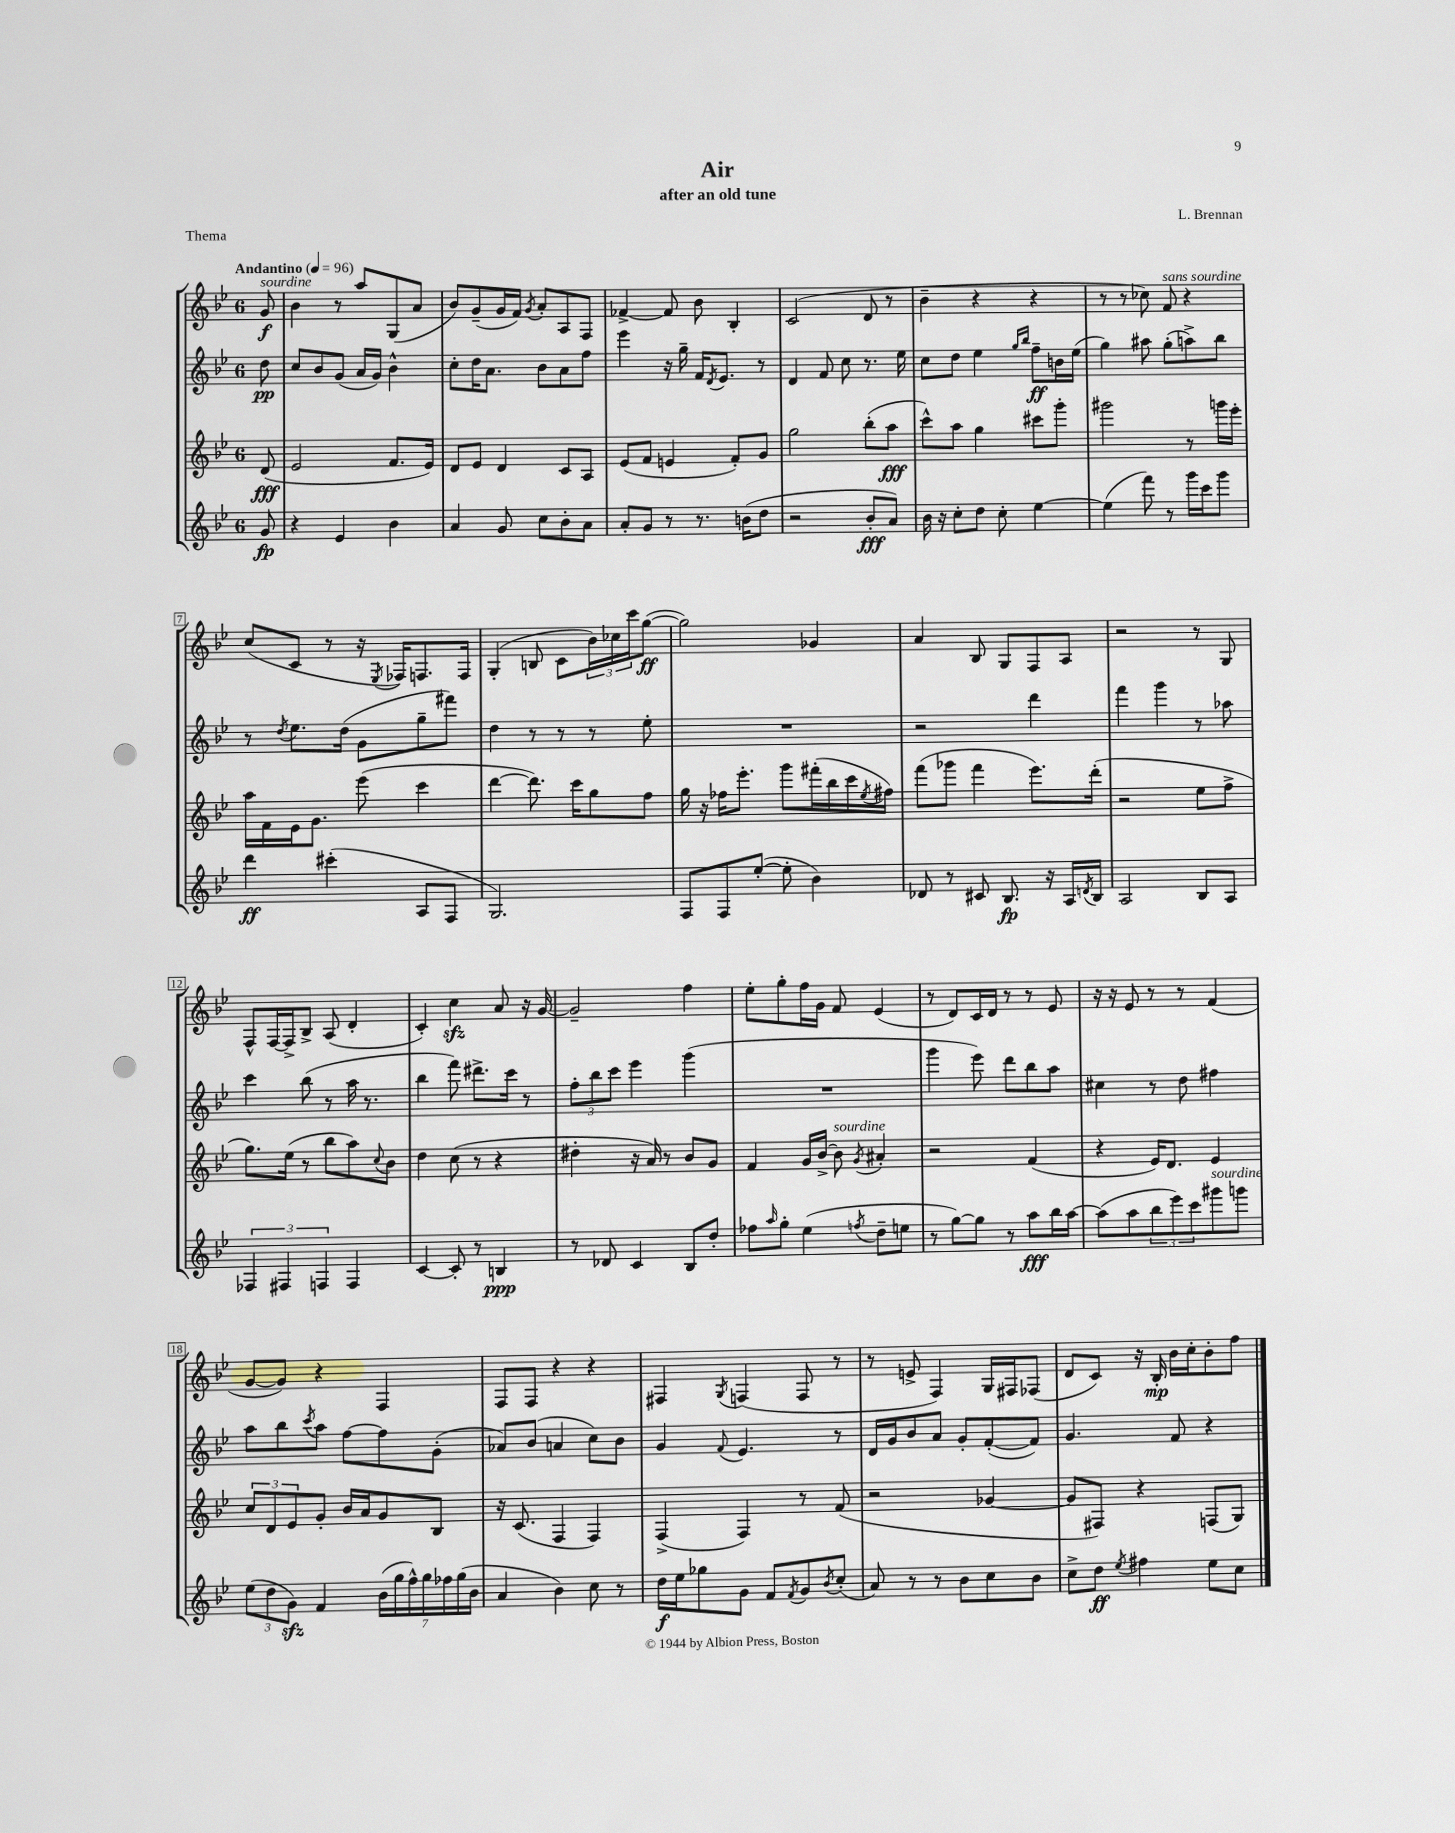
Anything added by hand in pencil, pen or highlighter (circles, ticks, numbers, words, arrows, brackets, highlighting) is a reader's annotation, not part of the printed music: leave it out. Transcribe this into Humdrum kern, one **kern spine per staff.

**kern	**kern	**kern	**kern
*staff4	*staff3	*staff2	*staff1
*clefG2	*clefG2	*clefG2	*clefG2
*k[b-e-]	*k[b-e-]	*k[b-e-]	*k[b-e-]
*M6/8	*M6/8	*M6/8	*M6/8
*MM96	*MM96	*MM96	*MM96
8g	(8d	8dd	8g
=	=	=	=
4r	2e-	8cc	4b-
.	.	8b-	.
4e-	.	(8g	8r
.	.	16a	8aa
.	.	16g)	.
4b-	8.f	4b-^^	(8G
.	.	.	8a
.	16e-)	.	.
=	=	=	=
4a	8d	8cc'	8b-)
.	8e-	16dd	(8g~
.	.	8.a	.
8g	4d	.	16g
.	.	.	16f)
.	.	.	8qg
8cc	.	8b-	8a'
8b-'	8c	8a	8A
8a	8A	8ff	8F
=	=	=	=
8a'	(8e-	4eee-	[4f-^
8g	8f	.	.
8r	4e	16r	8f-]
.	.	16gg~	.
8.r	.	16f	8b-
.	.	8qd	.
.	.	8.e-	.
.	8f')	.	4B-'
(16b	.	.	.
8dd	8g	8r	.
=	=	=	=
2r	2gg	4d	(2c
.	.	8f	.
.	.	8cc	.
8b-'	(8bb-'	8.r	8d
8a)	8aa	.	8r
.	.	16ee-	.
=	=	=	=
16b-	8ccc^^)	8cc	4b-~
16r	.	.	.
8cc'	8aa	8dd	.
8dd	4gg	4ee-	4r
8cc'	.	.	.
.	.	16qqgg	.
.	.	16qqbb-	.
[4ee-	8ccc#	8ff~	4r
.	8ggg'	16b	.
.	.	(16ee-	.
=	=	=	=
(4ee-]	2ggg#	4gg)	8r
.	.	.	8r
8fff)	.	8aa#	8cc-)
8r	.	(8gg'	8f
16ggg	8r	8aa^)	4r
16ccc	.	.	.
8ggg	16ggg	8bb-	.
.	16eee-'	.	.
=	=	=	=
4ddd	16aa	8r	(8cc
.	16f	.	.
.	.	8qdd	.
.	16e-	8.ee-	8c
.	8.g	.	.
(4ccc#'	.	.	8r
.	.	(16dd	.
.	(8eee-	8g	16r
.	.	.	8qE-
.	.	.	16F-)
8A	4ccc	8gg~	8.F
8F	.	8fff#)	.
.	.	.	16F
=	=	=	=
2.G)	[4ddd	4dd	(4G'
.	8.ddd])	8r	8B
.	.	8r	8c
.	16ccc	.	.
.	8gg	8r	24b-)
.	.	.	24cc-
.	.	.	24ccc
.	8ff	8ee-'	([8gg
=	=	=	=
8F	16gg	2.r	2gg])
.	16r	.	.
8F	16ff-	.	.
.	8.eee-'	.	.
([8ee-'	.	.	.
8ee-']	8ggg	.	.
4b-)	(16fff#'	.	4g-
.	16bb-	.	.
.	16ccc	.	.
.	8qee-	.	.
.	16ff#)	.	.
=	=	=	=
8d-	(8fff	2r	4a
8r	8ggg-	.	.
8c#	4fff	.	8B-
8.B-	.	.	8G
.	8.eee-)	4ddd	8F
16r	.	.	.
16A	.	.	8A
8qd	.	.	.
16B-	(16ddd'	.	.
=	=	=	=
2A	2r	4fff	2r
.	.	4ggg	.
8B-	8ee-	8r	8r
8A	8ff^	8aa-	8G
=	=	=	=
6F-	8.gg)	4ccc	8F^^
.	.	.	[16F
6F#	.	.	.
.	(16ee-	.	16F^]
.	8r	(8bb-	8B-^
6F	.	.	.
.	8bb-	8r	(8A
4F	8aa)	16aa	4d'
.	.	8.r	.
.	8qqcc	.	.
.	8b-	.	.
=	=	=	=
[4c	4dd	4bb-	4c')
8c']	(8cc	8fff)	4cc
8r	8r	8.ddd#^	.
4B	4r	.	8a
.	.	16ccc	.
.	.	8r	16r
.	.	.	[16g
=	=	=	=
8r	4dd#'	12ff'	2g~]
.	.	12bb-	.
8d-	.	.	.
.	.	12ccc	.
4c	16r	4eee-	.
.	16a)	.	.
.	8r	.	.
8B-	8b-	(4ggg	4ff
8dd'	8g	.	.
=	=	=	=
8ff-	4f	2.r	8ee-'
16qqaa	.	.	.
8gg'	.	.	8gg'
(4ee-	16g	.	16ff
.	[16b-^	.	16g
.	8b-]	.	8f
8qff	8qg	.	.
8dd~	4a#'	.	(4e-
8ee	.	.	.
=	=	=	=
8r	2r	4ggg	8r
[8gg)	.	.	8d)
8gg]	.	8eee-)	16c
.	.	.	16d
8r	.	8ddd	8r
8aa	(4f	8bb-	8r
16bb-	.	8aa	8e-
[16aa	.	.	.
=	=	=	=
(8aa]	4r	4cc#	16r
.	.	.	16r
8aa	.	.	8e-
12bb-	16e-)	8r	8r
.	8.d	.	.
12eee-)	.	.	.
.	.	8dd	8r
12ccc	.	.	.
8ggg#	4e-	4ff#	(4f
8ggg	.	.	.
=	=	=	=
(12ee-	12cc	8aa	[8g
12dd	12d	.	.
.	.	8bb-	8g])
12g)	12e-	.	.
.	.	8qccc	.
4f	8g'	8aa	4r
.	16b-	[8ff	.
.	16a	.	.
(28b-	8g	8ff]	4F
28gg	.	.	.
28ff^^)	.	.	.
28gg	.	.	.
.	8B-	(8g'	.
28ff-	.	.	.
(28gg	.	.	.
28b-	.	.	.
=	=	=	=
4a	16r	8a-)	8F
.	(8.c	.	.
.	.	(8b-	8F
4b-)	4F	4a	4r
8cc	4F)	8cc)	4r
8r	.	8b-	.
=	=	=	=
16dd	(4F^	4g	4F#
16ee-	.	.	.
8gg-	.	.	.
.	.	8qqf	8qG
8g	4F)	4.e-	(4F
8f	.	.	.
8qf	.	.	.
8g	8r	.	8F
8qb-	.	.	.
(8cc'	(8f	8r	8r
=	=	=	=
8a)	2r	16d	8r
.	.	16g	.
8r	.	8b-	8e^
8r	.	8a	4F)
8b-	.	8g'	.
8cc	[4g-	([8f'	16G
.	.	.	16F#
8b-	.	8f])	(8F-
=	=	=	=
8cc^	8g-]	4.g	8d
8dd	8F#)	.	8c)
8qee-	.	.	.
4ff#	4r	.	16r
.	.	.	16B-'
.	.	8f	16b-
.	.	.	16cc'
8ee-	(8F	4r	8b-'
8cc	8G)	.	8ff
==	==	==	==
*-	*-	*-	*-
